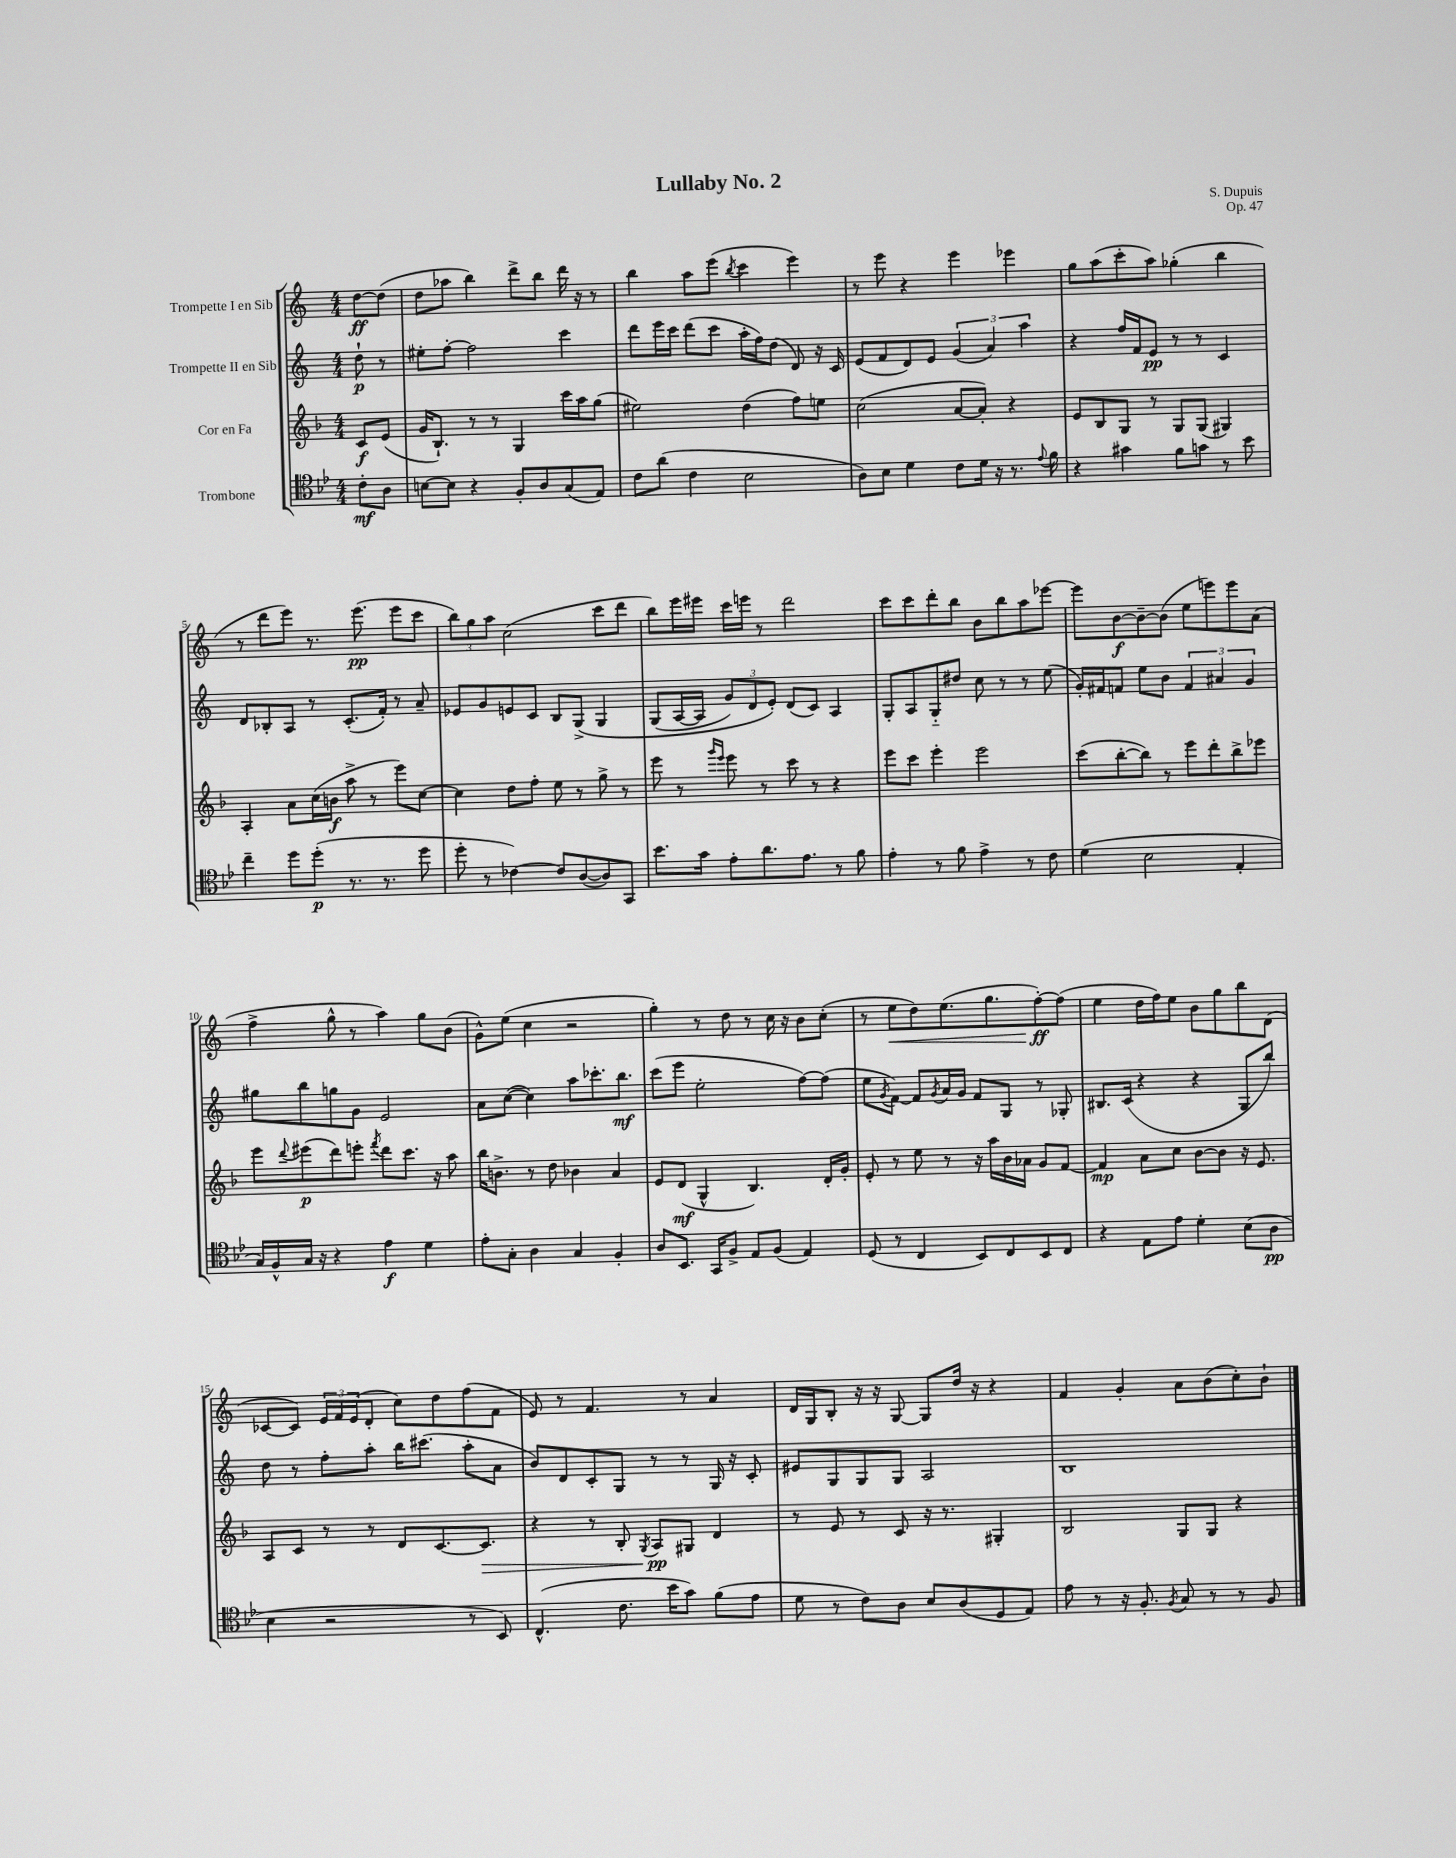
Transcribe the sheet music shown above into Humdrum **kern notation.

**kern	**dynam	**kern	**dynam	**kern	**dynam	**kern	**dynam
*part4	*part4	*part3	*part3	*part2	*part2	*part1	*part1
*staff4	*staff4	*staff3	*staff3	*staff2	*staff2	*staff1	*staff1
*I"Trombone	*	*I"Cor en Fa	*	*I"Trompette II en Sib	*	*I"Trompette I en Sib	*
*clefC4	*	*clefG2	*	*clefG2	*	*clefG2	*
*k[b-e-]	*	*k[b-]	*	*k[]	*	*k[]	*
*M4/4	*	*M4/4	*	*M4/4	*	*M4/4	*
=	=	=	=	=	=	=	=
8c'\L	mf	8c/L	f	8dd`\	p	[8dd\L	ff
8A\J	.	(8e/J	.	8r	.	(8dd\J]	.
=1	=1	=1	=1	=1	=1	=1	=1
[8Bn\L	.	16g/KL	.	8ee#X'\L	.	8dd\L	.
.	.	8.B-`/J)	.	.	.	.	.
8B\J]	.	.	.	[8ff'\J	.	8aa-X\J	.
4r	.	8r	.	2ff\]	.	4bb\)	.
.	.	8r	.	.	.	.	.
8F'/L	.	4G/	.	.	.	8ddd^\L	.
8A/	.	.	.	.	.	8bb\J	.
(8G/	.	16ccc\LL	.	4ccc\	.	16ddd\	.
.	.	16aa\J	.	.	.	16r	.
8E-/J)	.	(8gg\J	.	.	.	8r	.
=2	=2	=2	=2	=2	=2	=2	=2
8c\L	.	2ee#X\)	.	8ddd\L	.	4bb\	.
(8a\J	.	.	.	16eee\L	.	.	.
.	.	.	.	16ccc\JJ	.	.	.
4c\	.	.	.	(8ddd\L	.	8aa\L	.
.	.	.	.	8ccc\J	.	(8eee\J	.
.	.	.	.	.	.	8qbb/	.
2B-\	.	(4dd\	.	16aa'\LL	.	4ccc\	.
.	.	.	.	16ff\J)	.	.	.
.	.	.	.	(8dd\J	.	.	.
.	.	8ff\L)	.	8d/)	.	4eee\)	.
.	.	8een\J	.	16r	.	.	.
.	.	.	.	16c/	.	.	.
=3	=3	=3	=3	=3	=3	=3	=3
8A\L)	.	(2cc\	.	(8e/L	.	8r	.
8B-\J	.	.	.	8f/	.	8eee\	.
4d\	.	.	.	8d/)	.	4r	.
.	.	.	.	8e/J	.	.	.
8c\L	.	[8a/L	.	(6g/	.	4eee\	.
16d\Jk	.	8a'/J])	.	.	.	.	.
.	.	.	.	6a/)	.	.	.
16r	.	.	.	.	.	.	.
8.r	.	4r	.	.	.	4eee-X\	.
.	.	.	.	6aa\	.	.	.
8qqe-/	.	.	.	.	.	.	.
16f\	.	.	.	.	.	.	.
=4	=4	=4	=4	=4	=4	=4	=4
4r	.	8e/L	.	4r	.	8gg\L	.
.	.	8B-/	.	.	.	(8aa\	.
4g#X\	.	8G/J	.	16ff/LL	.	8ccc'\	.
.	.	.	.	16f/J	.	.	.
.	.	8r	.	8e/J	pp	8aa\J)	.
8f\L	.	8G/L	.	8r	.	(4gg-X'\	.
8gn\J	.	(8G/J	.	8r	.	.	.
8r	.	4G#X/)	.	4c/	.	4bb\	.
8b-\	.	.	.	.	.	.	.
!!LO:LB:g=z
=5	=5	=5	=5	=5	=5	=5	=5
4cc~\	.	4A'/	.	8d/L	.	8r	.
.	.	.	.	8B-X'/	.	8ddd\L	.
8dd\L	.	8a\L	.	8A/J	.	8eee\J)	.
(8dd'\J	p	(16cc\L	.	8r	.	8.r	.
.	.	16bn\JJ	f	.	.	.	.
8.r	.	8aa^\	.	(8.c'/L	.	.	.
.	.	.	.	.	.	(8.eee\	pp
.	.	8r	.	.	.	.	.
8.r	.	.	.	16f'/Jk)	.	.	.
.	.	8eee\L)	.	8r	.	8eee\L	.
8dd\	.	[8cc\J	.	8a~/	.	8ccc\J	.
=6	=6	=6	=6	=6	=6	=6	=6
8dd'\	.	4cc\]	.	8e-X/L	.	12bb\L)	.
.	.	.	.	.	.	12gg\	.
8r	.	.	.	8g/	.	.	.
.	.	.	.	.	.	12aa\J	.
[4c-X\)	.	8dd\L	.	8en/	.	(2cc\	.
.	.	8ff'\J	.	8c/J	.	.	.
8c-/L]	.	8ee\	.	8B/L	.	.	.
([8A/	.	8r	.	(8G^/J	.	.	.
8A/])	.	8gg^\	.	4G/	.	8ccc\L	.
8GG/J	.	8r	.	.	.	8ddd\J	.
=7	=7	=7	=7	=7	=7	=7	=7
8.b-\L	.	8eee\	.	(8G/L	.	8bb\L)	.
.	.	8r	.	[16A/L	.	16eee\L	.
16g\Jk	.	.	.	16A/JJ]	.	16eee#X\JJ	.
.	.	16qqggg/LL	.	.	.	.	.
.	.	16qqeee/JJ	.	.	.	.	.
8e-'\L	.	8eee\	.	12g/L)	.	16ccc\LL	.
.	.	.	.	.	.	16eeen\JJ	.
.	.	.	.	12d/	.	.	.
8.a\	.	8r	.	.	.	8r	.
.	.	.	.	12e'/J)	.	.	.
.	.	8ccc\	.	(8d/L	.	2ddd\	.
8.e-\J	.	.	.	.	.	.	.
.	.	8r	.	8c/J)	.	.	.
8r	.	4r	.	4A/	.	.	.
8f\	.	.	.	.	.	.	.
=8	=8	=8	=8	=8	=8	=8	=8
4e-'\	.	8eee\L	.	8G'/L	.	8ccc\L	.
.	.	8ccc\J	.	8A/	.	8ccc\	.
8r	.	4eee'\	.	8G/	.	8ddd'\	.
8f\	.	.	.	8dd#X/J	.	8bb\J	.
4e-^\	.	2eee\	.	8cc\	.	8b\L	.
.	.	.	.	8r	.	8bb\	.
8r	.	.	.	8r	.	8aa\	.
8c\	.	.	.	(8ee\	.	[8eee-X\J	.
=9	=9	=9	=9	=9	=9	=9	=9
(4d\	.	(8ccc\L	.	16g'/LL)	.	8eee-\L]	.
.	.	.	.	16f#X/J	.	.	.
.	.	[8bb-'\	.	8fn/J	.	[8b\	f
2B-\	.	8bb-\J])	.	8ee\L	.	8b~\_	.
.	.	8r	.	8b\J	.	(8b\J]	.
.	.	8eee\L	.	6f/	.	8ee\L	.
.	.	8ddd'\	.	.	.	8eeen\)	.
.	.	.	.	6a#X/	.	.	.
4E-'/	.	8bb-^\	.	.	.	8eee\	.
.	.	.	.	6g/	.	.	.
.	.	8eee-X\J	.	.	.	(8a\J	.
!!LO:LB:g=z
=10	=10	=10	=10	=10	=10	=10	=10
16G/LL)	.	8eee\L	.	8gg#X\L	.	4ff^\	.
16F^^/	.	.	.	.	.	.	.
.	.	8qqddd/	.	.	.	.	.
16G/JJ	.	(8eee#X\	p	8bb\	.	.	.
16r	.	.	.	.	.	.	.
4r	.	8ddd\)	.	8ggn\	.	8gg^^\	.
.	.	8eeen'\J	.	8g\J	.	8r	.
.	.	8qfff/	.	.	.	.	.
4e-\	f	8ddd\L	.	2e/	.	4aa\)	.
.	.	8.ccc\J	.	.	.	.	.
4d\	.	.	.	.	.	8gg\L	.
.	.	16r	.	.	.	.	.
.	.	8aa\	.	.	.	(8b\J	.
=11	=11	=11	=11	=11	=11	=11	=11
8e-'\L	.	16bb-\KL	.	8a\L	.	8g^^\L)	.
.	.	8.bn^\J	.	.	.	.	.
8G'\J	.	.	.	([8cc\J	.	(8ee\J	.
4A\	.	8r	.	4cc\])	.	4cc\	.
.	.	8dd\	.	.	.	.	.
4G/	.	4b-X\	.	8aa\L	.	2r	.
.	.	.	.	8.ccc-X'\	.	.	.
4F'/	.	4a/	.	.	.	.	.
.	.	.	.	8.bb\J	mf	.	.
=12	=12	=12	=12	=12	=12	=12	=12
8A/L	.	8e/L	.	(8ccc\L	.	4gg'\)	.
8.BB-/J	.	(8d/J	mf	8eee\J	.	.	.
.	.	4G^^/	.	2ee'\	.	8r	.
16GG/KL	.	.	.	.	.	.	.
8F^/J	.	.	.	.	.	8dd\	.
8E-/L	.	4.B-/)	.	.	.	8r	.
(8F/J	.	.	.	.	.	16cc\	.
.	.	.	.	.	.	16r	.
4E-/)	.	.	.	[8ff\L)	.	8b\L	.
.	.	16d'/LL	.	(8ff\J]	.	(8cc'\J	.
.	.	16g'/JJ	.	.	.	.	.
=13	=13	=13	=13	=13	=13	=13	=13
(8D/	.	8e'/	.	8ee\L	.	8r	.
.	.	.	.	8qg/	.	.	.
!	!	!	!	!	!	!	!LO:HP:b
8r	.	8r	.	[8f\J)	.	8ee\L	<
4C/	.	8ee\	.	8f/L]	.	8dd\)	.
.	.	.	.	8qg/	.	.	.
.	.	8r	.	16a/L	.	(8.ee\	.
.	.	.	.	16g/JJ	.	.	.
8BB-/L)	.	16r	.	8f/L	.	.	.
.	.	16aa\LL	.	.	.	8.gg\	.
8C/	.	16b-\	.	8G/J	.	.	.
.	.	16a-X\JJ	.	.	.	.	.
8BB-/	.	8g/L	.	8r	.	[8ff'\)	ff
8C/J	.	[8f/J	.	8G-X'/	.	(8ff\J]	[
=14	=14	=14	=14	=14	=14	=14	=14
4r	.	4f/]	mp	8.B#X/L	.	4ee\	.
.	.	.	.	(16c/Jk	.	.	.
8E-\L	.	8a\L	.	4r	.	16dd\LL	.
.	.	.	.	.	.	16ff\J)	.
8e-\J	.	8cc\J	.	.	.	8ee\J	.
4d'\	.	[8b-\L	.	4r	.	8b\L	.
.	.	8b-\J]	.	.	.	8gg\	.
(8B-\L	.	16r	.	8G/L	.	8bb\	.
.	.	8.e/	.	.	.	.	.
8A\J	pp	.	.	8bb/J)	.	(8d\J	.
!!LO:LB:g=z
=15	=15	=15	=15	=15	=15	=15	=15
4B-\	.	8A/L	.	8dd\	.	[8c-X/L	.
.	.	8c/J	.	8r	.	8c-/J])	.
2r	.	8r	.	8ff'\L	.	24e/LL	.
.	.	.	.	.	.	24f/	.
.	.	.	.	.	.	(24e/J	.
.	.	8r	.	8aa'\J	.	8d'/J	.
.	.	8d/L	.	16bb\KL	.	8cc\L)	.
.	.	.	.	(8.ccc#X\J	.	.	.
.	.	[8.c/	.	.	.	8dd\	.
8r	.	.	.	8aa'\L	.	(8ff\	.
!	!	!	!LO:HP:b	!	!	!	!
.	.	8.c/J]	>	.	.	.	.
8BB-/)	.	.	.	8a\J	.	8f\J	.
=16	=16	=16	=16	=16	=16	=16	=16
(4.C^^/	.	4r	.	8b/L)	.	8e/)	.
.	.	.	.	8d/	.	8r	.
.	.	8r	.	8c'/	.	4.f/	.
8.c\	.	8B-'/	.	8G/J	.	.	.
.	.	8qG/	.	.	.	.	.
.	.	8A/L	pp	8r	.	.	.
16b-\KL	.	.	.	.	.	.	.
8g\J)	.	8G#X/J	]	8r	.	8r	.
(8f\L	.	4d/	.	16G/	.	4a/	.
.	.	.	.	16r	.	.	.
8e-\J	.	.	.	8c'/	.	.	.
=17	=17	=17	=17	=17	=17	=17	=17
8d\	.	8r	.	8e#X/L	.	16d/LL	.
.	.	.	.	.	.	16G/J	.
8r	.	8e/	.	8G/	.	8B'/J	.
8c\L)	.	8r	.	8G/	.	16r	.
.	.	.	.	.	.	16r	.
8A\J	.	8c/	.	8G/J	.	[8G/	.
8B-/L	.	16r	.	2A/	.	8G/L]	.
.	.	8.r	.	.	.	.	.
(8A/	.	.	.	.	.	16dd/Jk	.
.	.	.	.	.	.	16r	.
8D/	.	4G#X'/	.	.	.	4r	.
8E-/J)	.	.	.	.	.	.	.
=18	=18	=18	=18	=18	=18	=18	=18
8e-\	.	2B-/	.	1B	.	4f/	.
8r	.	.	.	.	.	.	.
16r	.	.	.	.	.	4g'/	.
8.F'/	.	.	.	.	.	.	.
8qF/	.	.	.	.	.	.	.
8G/	.	8G/L	.	.	.	8a\L	.
8r	.	8G/J	.	.	.	(8b\	.
8r	.	4r	.	.	.	8cc'\)	.
8F/	.	.	.	.	.	8b`\J	.
==	==	==	==	==	==	==	==
*-	*-	*-	*-	*-	*-	*-	*-
